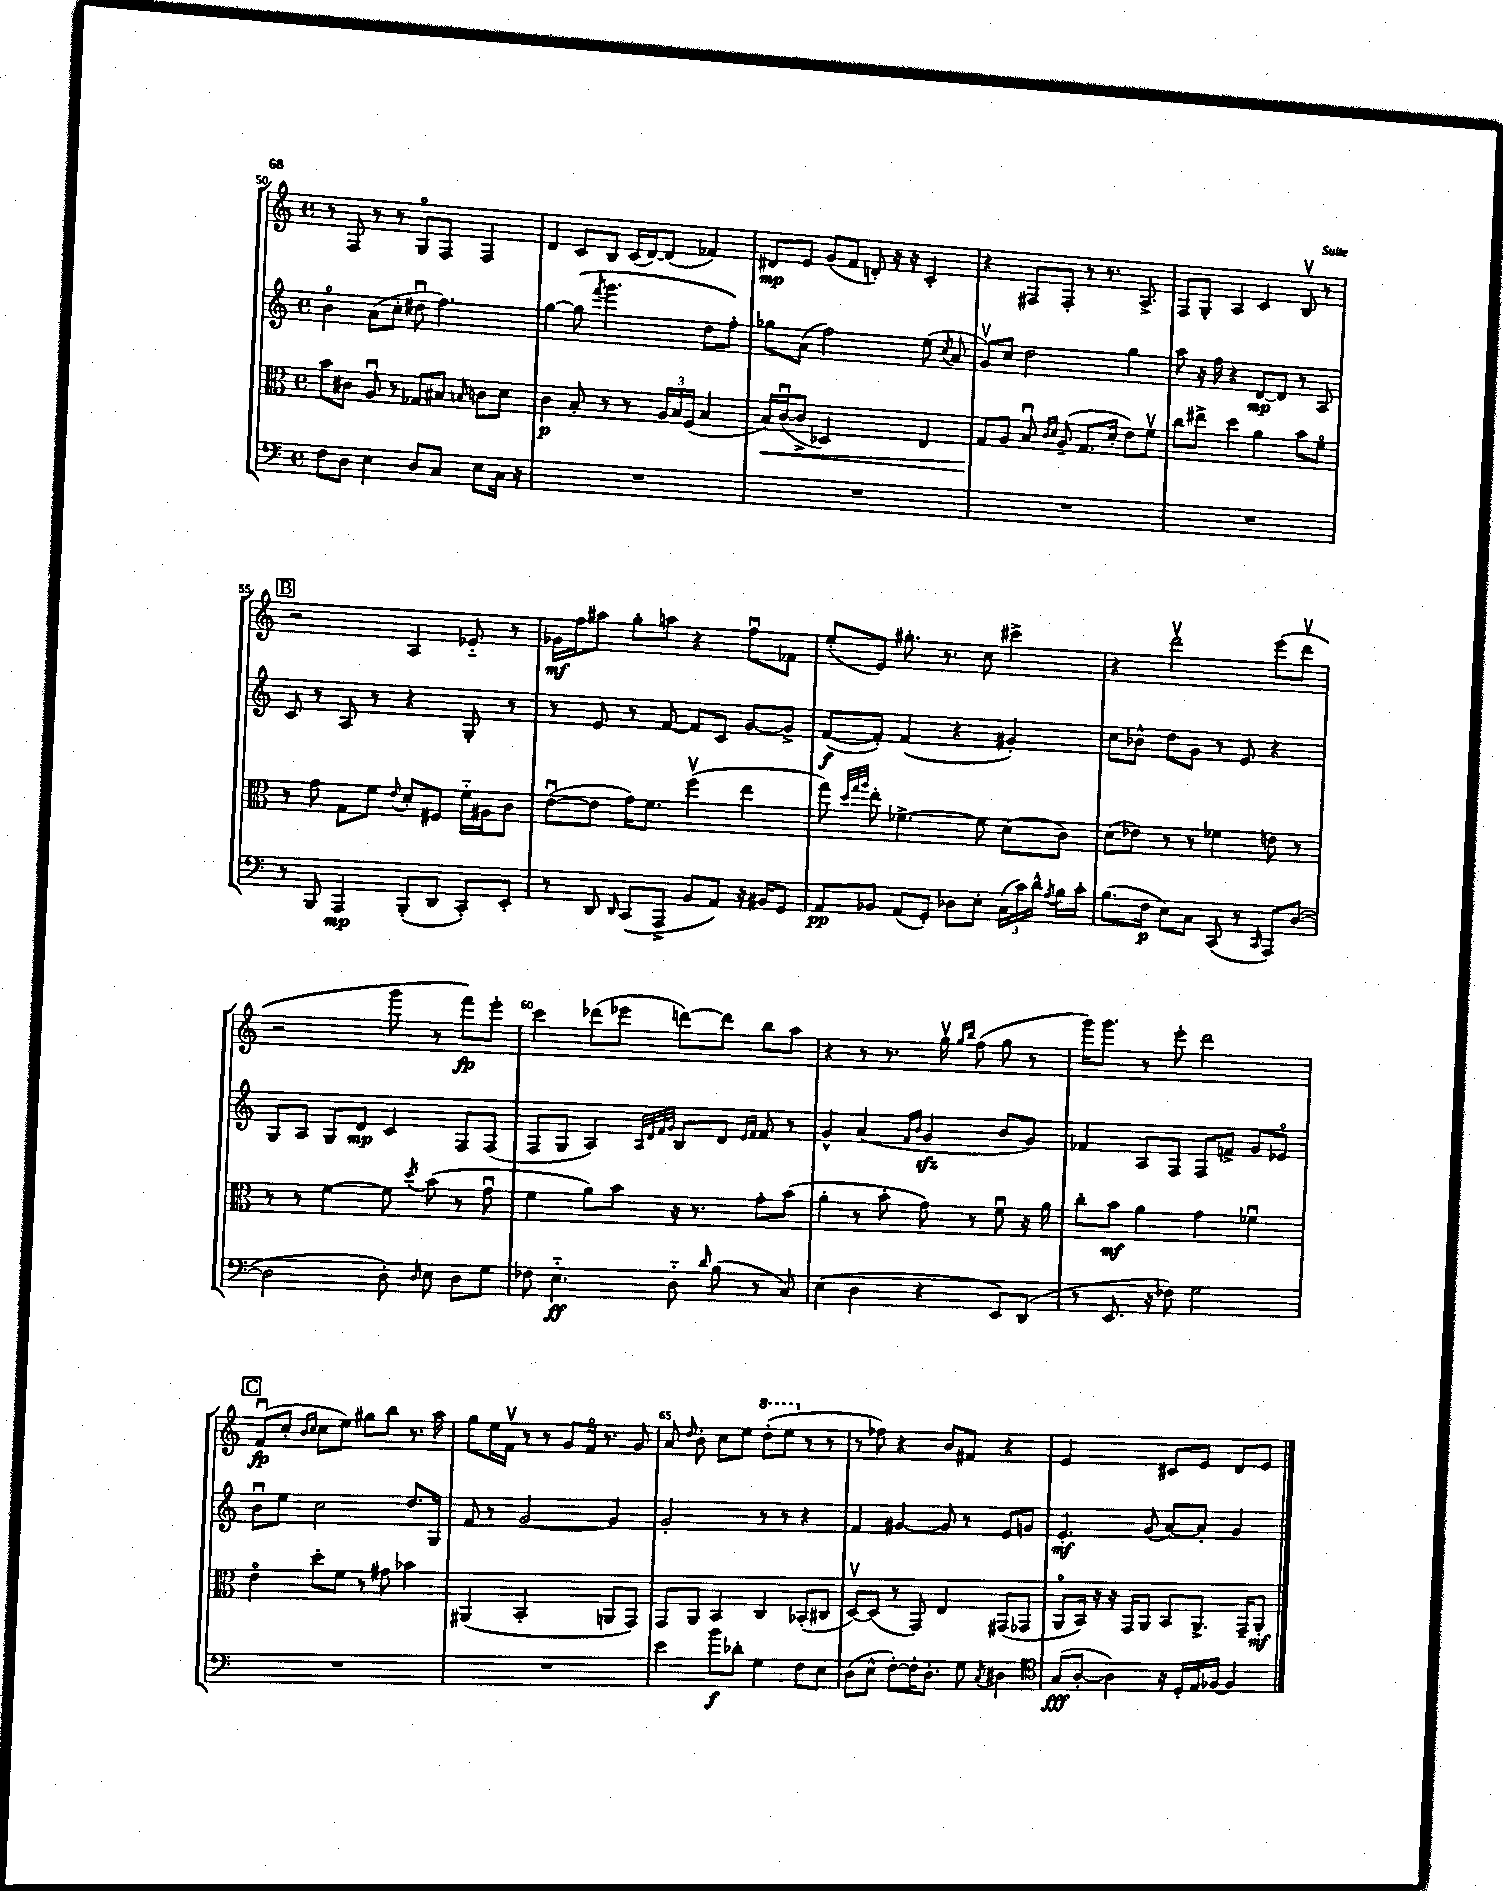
<<
\new StaffGroup <<
\new Staff = "s0" {
    \clef treble \key c \major \defaultTimeSignature \time 4/4
    \autoBeamOff r8 f8 r8 r8 g8[\flageolet f8] f4 |
    d'4 c'8[ b8] c'16[( d'16~) d'8]( fes'4) |
    dis'8[\mp e'8] g'8[( f'8] d'8-.) r16 r16 c'4-. |
    r4 fis8[ fis8]-. r8 r8. a8.-> |
    f8[ g8]-. a4 c'4 b8\upbow r8 |
    \mark \markup { \box "B" } r2 a4 ees'8-_ r8 |
    ges'16[\mf f''16 ais''8] g''8[-. a''8] r4 f''8[\downbow fes'8] |
    e''8[-.( e'8]) gis''8.-. r8. c''8 cis'''4-> |
    r4 d'''2\upbow e'''8[( d'''8]\upbow |
    r2 g'''8 r8 f'''8[\fp) e'''8]-. |
    c'''4 des'''8[( ees'''8] d'''8[~) d'''8] b''8[ a''8] |
    r4 r8 r8. g''16\upbow \grace { g''16[ b''16] } f''8( g''8 r8 |
    g'''16[) g'''8.] r8 e'''8-. d'''2 |
    \mark \markup { \box "C" } f'8[\downbow\fp( c''8]-. \grace { b'16[ c''16] } c''8[ e''8]) gis''8[ b''8] r8. a''16 |
    g''8[ e''16 f'16]\upbow r8 r8 g'8[ f'16]\flageolet r8. g'8 |
    a'8 \grace { d''16 } b'8-. c''8[ e''8] \ottava #1 d'''8[-.( e'''8] \ottava #0 r8 r8 |
    r8 fes''8) r4 b'8[ fis'8] r4 |
    e'2 cis'8[ e'8] d'8[ e'8] \bar "|." |
}
\new Staff = "s1" {
    \clef treble \key c \major \defaultTimeSignature \time 4/4
    \autoBeamOff b'4\flageolet a'8[( c''8]-. dis''8\downbow f''4.) |
    g''4~ g''8( \acciaccatura { f'''8 } g'''4. d''8[ f''8]-.) |
    ges''8[ a'8]( f''2) e''8( \acciaccatura { c''8 } a'8 |
    g'8[\upbow) c''8] d''2 g''4 |
    a''8 r16 f''16 r4 d'8[~\mp d'8] r8 a8 |
    \mark \markup { \box "B" } c'8 r8 a8 r8 r4 g8-. r8 |
    r8 e'8 r8 f'8~ f'8[ c'8] g'8[~ g'8]-> |
    f'8[~\f( f'8]-.) f'4( r4 gis'4-.) |
    c''8[ bes'8]-^ d''8[ g'8] r8 e'8 r4 |
    g8[ a8] g8[ d'8]\mp c'4 f8[ f8]( |
    f8[ g8] a4) \grace { a32[ d'32 f'32 g'32] } b8[ d'8] \grace { e'16[ f'16] } f'8 r8 |
    g'4-^ a'4( \grace { f'16[ b'16] } g'4\sfz b'8[ g'8]) |
    fes'4 a8[ f8] f8[ f'8]-> g'8[ ees'8]\flageolet |
    \mark \markup { \box "C" } b'8[\downbow e''8] c''2 d''8.[ g16] |
    f'8 r8 g'2~ g'4 |
    g'2-. r8 r8 r4 |
    f'4 gis'4~ gis'8 r8 e'8[ g'8] |
    e'4.-.\mf g'8( a'8[~) a'8]-. g'4 \bar "|." |
}
\new Staff = "s2" {
    \clef alto \key c \major \defaultTimeSignature \time 4/4
    \autoBeamOff b'8[ cis'8] a8\downbow r8 ges8[ bis8] \grace { b16 } c'8[ d'8] |
    c'4\p b8-. r8 r8 \tuplet 3/2 { a16[ b16 f16]( } b4 |
    b16[\<) c'16~\downbow( c'8]-> des2) e4 |
    g8[\! a8] b8\downbow \grace { c'16[ d'16] } a8--( g8.[ d'16]-. e'8[) f'8]\upbow |
    c''8[ eis''8]-> d''4 a'4 b'8[ f'8]\flageolet |
    \mark \markup { \box "B" } r8 g'8 g8[ f'8] \appoggiatura { e'8 } d'8[-. fis8] f'16[-_ ais16 c'8] |
    e'8[~\downbow( e'8] g'16[) f'8.] f''4\upbow( e''4 |
    g''8) \grace { d''32[ g''32 a''32] } e''8-. fes'4.~-> fes'8 d'8[( c'8]) |
    d'8[( ees'8]) r8 r8 fes'4 e'8 r8 |
    r8 r8 f'4~ f'8 \acciaccatura { d''8 } b'8( r8 g'8\downbow |
    f'4 a'8[) b'8] r16 r8. g'8[-. b'8]( |
    a'4-. r8 b'8-. g'8) r8 f'8\downbow r16 a'16 |
    c''8[-. b'8]\mf a'4 g'4 fes'4\downbow |
    \mark \markup { \box "C" } e'4\flageolet d''8[-. f'8] r8 gis'8 bes'4 |
    ais,4( b,2-. a,8[ g,8]) |
    g,8[ a,8] b,4 c4 bes,8[-.( cis8] |
    d8[~\upbow) d8]( r8 g,8) e4 gis,8[( ges,8] |
    a,8[\flageolet b,16]) r16 r16 g,16[ a,8] b,8[ a,8.]-> g,16[-- a,8]-.\mf \bar "|." |
}
\new Staff = "s3" {
    \clef bass \key c \major \defaultTimeSignature \time 4/4
    \autoBeamOff f8[ d8] e4 d8[ c8] e8[ c16] r16 |
    R1 |
    R1 |
    R1 |
    R1 |
    \mark \markup { \box "B" } r8 b,,8 a,,4\mp b,,8[-.( d,8] c,8[-.) e,8]-. |
    r8 d,8 \grace { d,16 } c,8[( a,,8]-> b,8[ a,8]) r16 bis,16[ g,8] |
    a,8[\pp bes,8] a,8[( g,8]-.) des8[ e8]-. \tuplet 3/2 { c16[( c'16) d'16]-^ } \acciaccatura { a8 } b16[ c'16]-. |
    b8.[( f16]\p e8[) c8] c,8( r8 \grace { c,16 } a,,8[) d8]~( |
    d2 d8-.) \grace { d16 } e8 d8[ g8] |
    fes8 e4.-_\ff d8-_ \grace { d'16 } b8( r8 c8) |
    e4( d4 r4 e,8[) d,8]( |
    r8 e,8. r16 fes8) g2 |
    \mark \markup { \box "C" } R1 |
    R1 |
    e'4 b'8[\f des'8]-. g4 f8[ e8] |
    d8[( e8]-^ f8[~-.) f16-. d8.]-. g8 \acciaccatura { c8 } dis4 |
    \clef tenor g8[\fff( a8]~-. a4) r16 d16[-. e16 fes16]~ fes4 \bar "|." |
}
>>
>>
\layout { \context { \Score currentBarNumber = #50 \override BarNumber.break-visibility = ##(#f #t #t) barNumberVisibility = #(every-nth-bar-number-visible 5) } }
